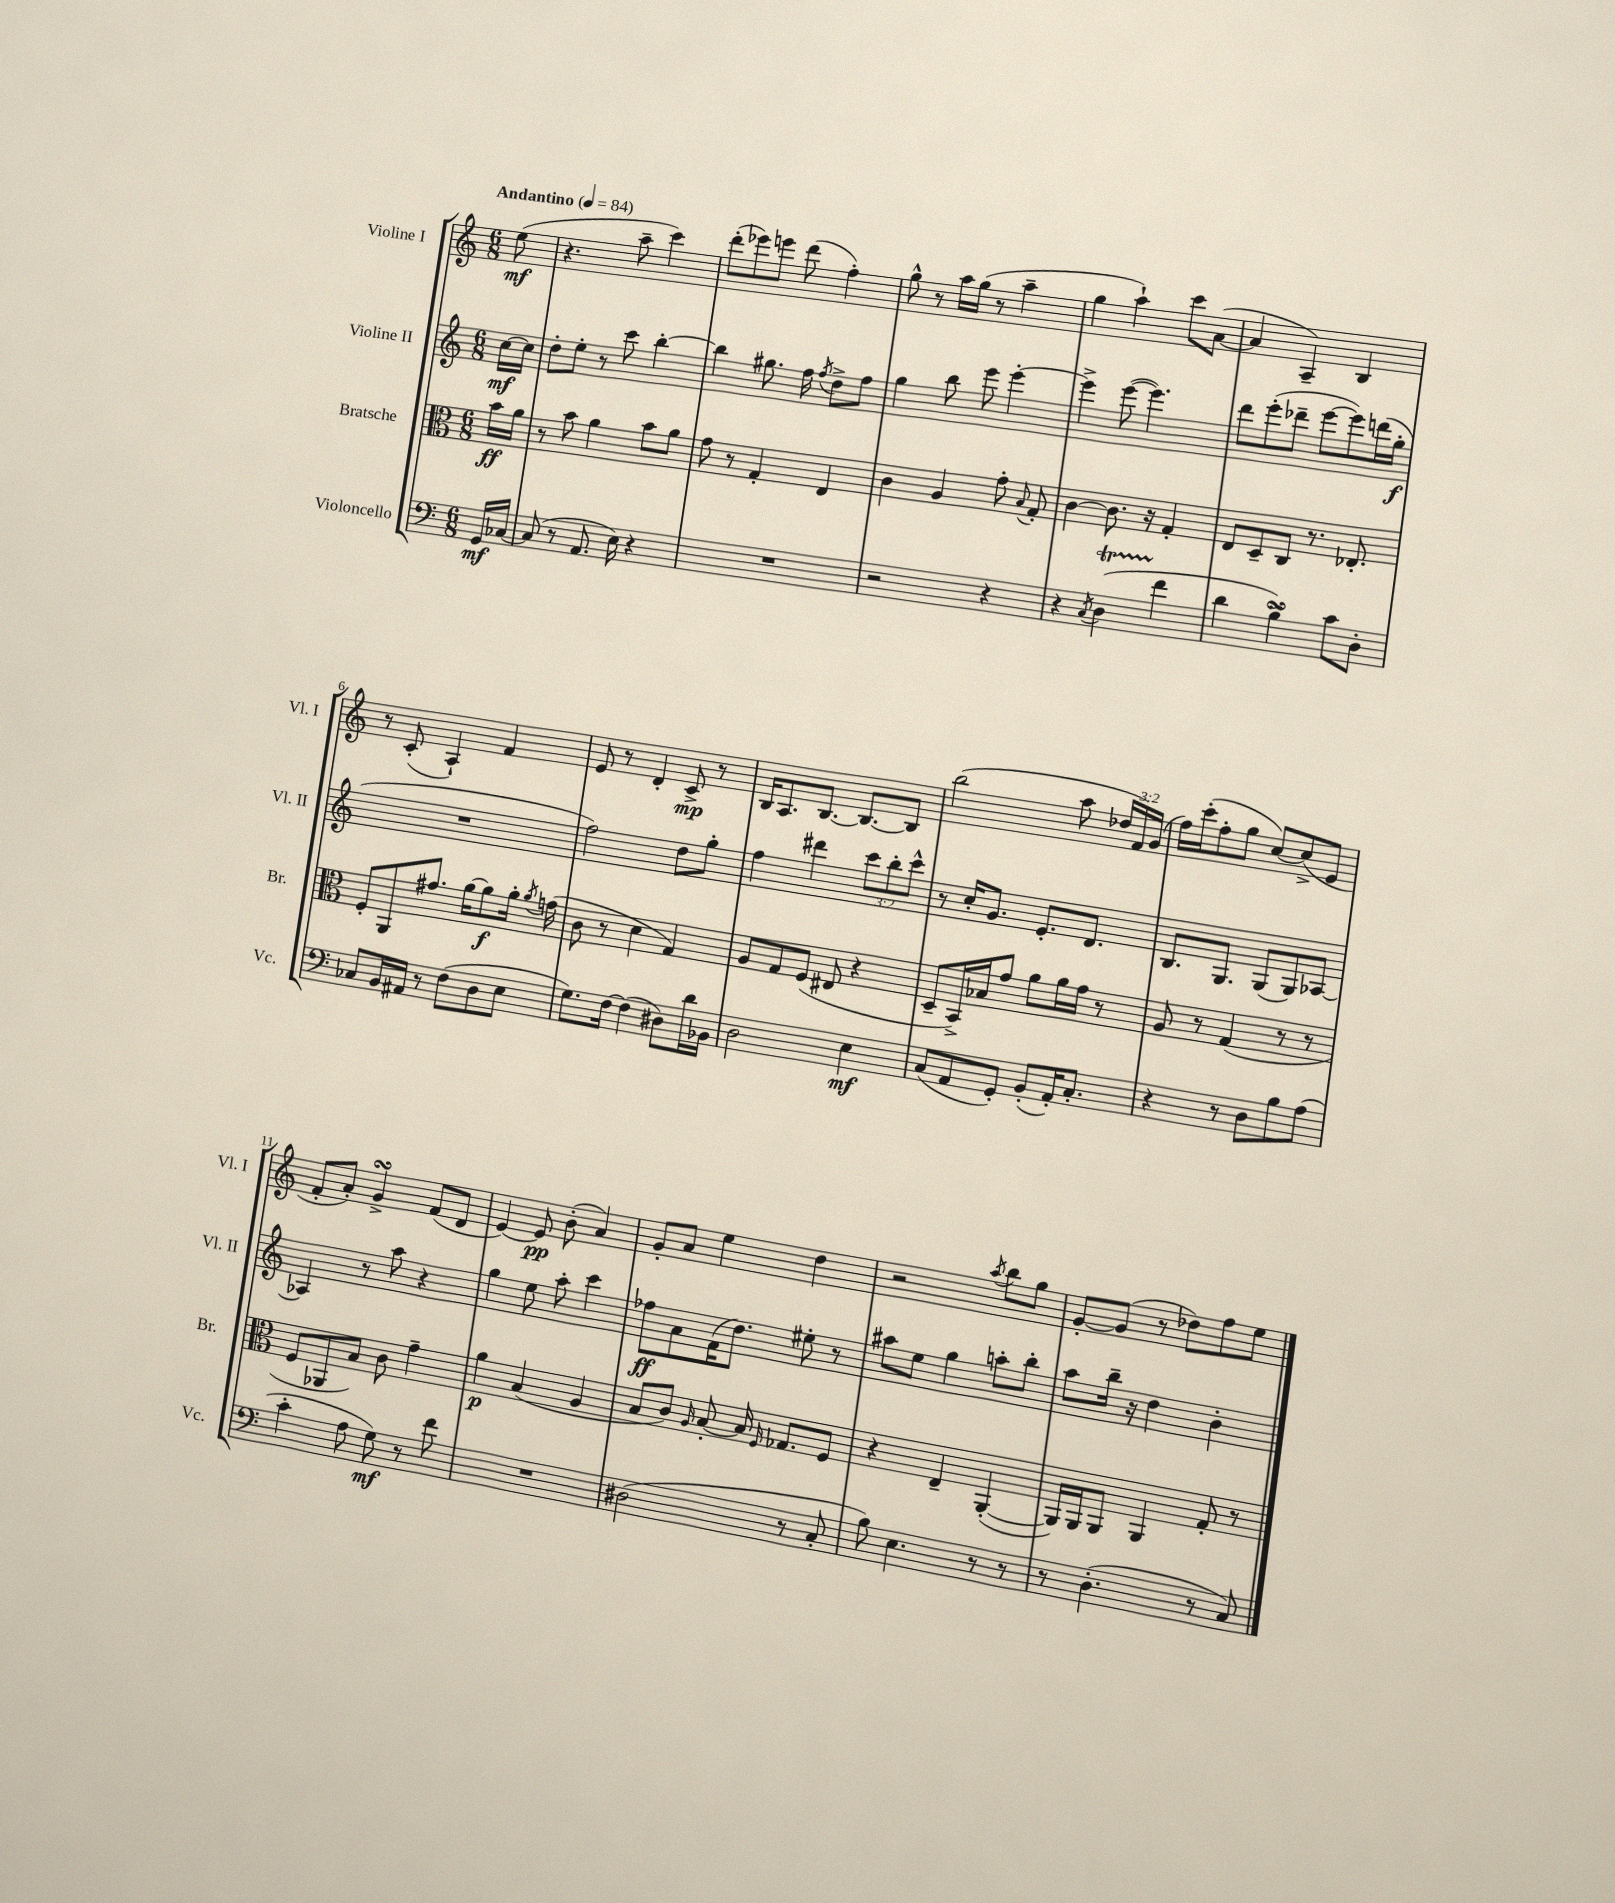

**kern	**kern	**kern	**kern
*staff4	*staff3	*staff2	*staff1
*clefF4	*clefC3	*clefG2	*clefG2
*k[]	*k[]	*k[]	*k[]
*M6/8	*M6/8	*M6/8	*M6/8
*MM84	*MM84	*MM84	*MM84
16GG	16b	[16cc	(8ee
[16C-	16a	16cc]	.
=	=	=	=
(8C-]	8r	8dd'	4.r
8r	8b	8ee'	.
8.AA	4a	8r	.
.	.	8ccc	8aa~
16E)	.	.	.
4r	8b	[4bb'	4ccc)
.	8a	.	.
=	=	=	=
2.r	8g	4bb]	(8ddd'
.	8r	.	8eee-)
.	4G'	8.gg#	8eee
.	.	.	(8ddd
.	.	16ff	.
.	.	8qff	.
.	4E	8dd^	4ff')
.	.	8ff	.
=	=	=	=
2r	4c	4gg	8gg^^
.	.	.	8r
.	4A	8bb	16aa
.	.	.	(16gg
.	.	8eee	8r
4r	8g'	[4eee'	4aa~
.	8qqB	.	.
.	8G'	.	.
=	=	=	=
4r	[4c	4eee^]	4gg
8qC	.	.	.
(4D	8.c]	([8eee	4aa`)
.	.	4.eee])	.
.	16r	.	.
4f	4G'	.	8ccc
.	.	.	([8a
=	=	=	=
4d	8E	8ddd	4a]
.	8D~	(8eee'	.
4B^)	8C	8ddd-~	4A~)
.	8.r	[8eee	.
8c	.	8eee])	4B
.	8.E-'	.	.
8D'	.	(16ddd	.
.	.	16gg'	.
=	=	=	=
8C-	8F'	2.r	8r
16BB	8AA	.	(8c'
16AA#	.	.	.
8r	8.g#	.	4A`)
(8F	.	.	.
.	[16a	.	.
8D	8a]	.	4f
8E	16a'	.	.
.	8qa	.	.
.	(16g	.	.
=	=	=	=
8.G)	8c	2ff)	8e
.	8r	.	8r
[16F	.	.	.
(4F]	4d	.	4d'
8D#)	4G)	8dd	8c^
16d	.	8gg'	8r
16BB-	.	.	.
=	=	=	=
2D	8A	4ff	16B
.	.	.	8.A
.	8G	.	.
.	(8F	4ddd#	[8.B
.	8E#	.	.
.	.	.	8.B_
4E	4r	12ccc	.
.	.	12bb'	.
.	.	.	8B]
.	.	12ccc^^	.
=	=	=	=
(8C	8D~	8r	(2bb
8AA	16BB^)	16cc'	.
.	16B-	8.g	.
8GG')	8g	.	.
(8BB'	8a	8.e'	.
16AA')	16a	.	8aa
8.C'	16g	8.d	.
.	8r	.	24dd-
.	.	.	24f)
.	.	.	(24g
=	=	=	=
4r	8A	8.B	16ff)
.	.	.	(16ccc'
.	8r	.	8ff'
.	.	8.G	.
8r	(4G	.	8gg
8D	.	(8G	[8cc)
8B	8r	8G)	(8cc^]
(8A	8r	[8A-	8e
=	=	=	=
4c'	8F	4A-]	8f'
.	8AA-	.	8a')
8A	8B)	8r	4g^
8G)	8c	8aa	.
8r	4g~	4r	(8f
8f	.	.	8d
=	=	=	=
2.r	4a	4gg	[4e)
.	(4B	8ee	8e]
.	.	8aa'	(8b'
.	4A	4ccc	4a)
=	=	=	=
(2D#	8B	8ff-	8g'
.	8c)	8a	8a
.	16qqA	.	.
.	[8B'	(16f	4ee
.	.	8.dd)	.
.	16B]	.	.
.	16qqF	.	.
.	8.G-	.	.
8r	.	8ee#'	4dd
8C'	8F	8r	.
=	=	=	=
8B)	4r	8aa#	2r
4.E	.	8ee	.
.	4E~	4gg	.
.	.	.	8qaa
8r	([4AA'	8aa'	8bb
8r	.	8bb'	8gg
=	=	=	=
8r	16AA])	8aa	[8g'
.	16AA	.	.
(4.D'	8AA	16bb~	(8g]
.	.	16r	.
.	4AA	4dd	8r
.	.	.	8dd-)
8r	8G'	4b'	8ff
8C)	8r	.	8ee
==	==	==	==
*-	*-	*-	*-
